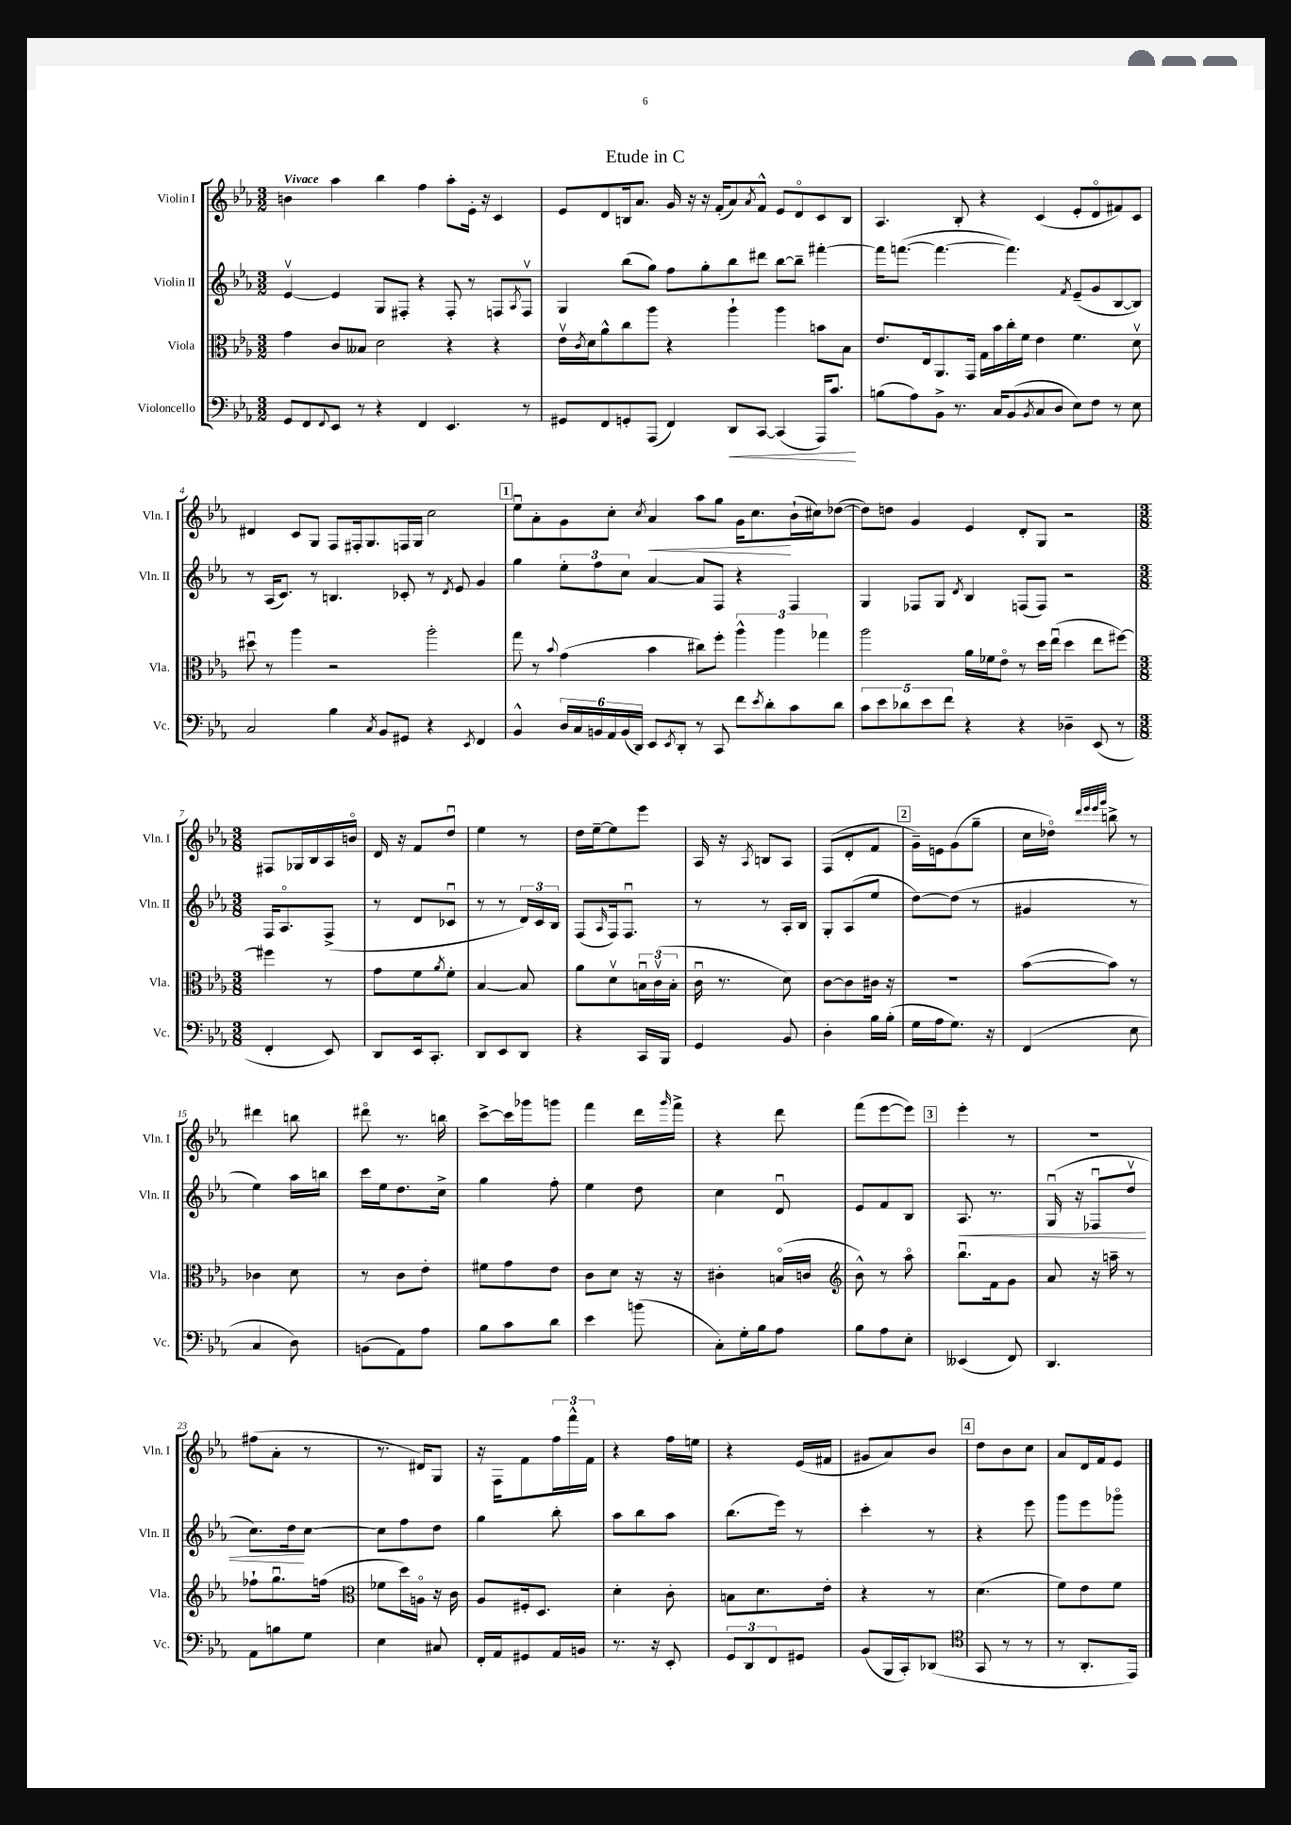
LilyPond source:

\header { title = "Etude in C" }
<<
\new StaffGroup <<
\new Staff = "s0" \with { instrumentName = "Violin I" shortInstrumentName = "Vln. I" } {
    \clef treble \key ees \major \numericTimeSignature \time 3/2 \tempo "Vivace"
    b'4 aes''4 bes''4 f''4 aes''8-. ees'16-. r16 c'4 |
    ees'8 d'8 b16 aes'8. g'16 r16 r16 f'16-.( aes'8) \acciaccatura { aes'8 } f'8-^ ees'8 d'8\flageolet c'8 b8 |
    aes4. bes8-. r4 c'4( ees'8-. d'8\flageolet fis'8) c'8 |
    dis'4 c'8 g8 f8 fis16-. g8. f16 g16 c''2 |
    \mark \markup { \box "1" } ees''8\downbow aes'8-. g'8 c''8-. \acciaccatura { c''8 } aes'4\< aes''8 g''8 g'16 c''8.\! bes'16-!( cis''16) des''8~( |
    des''8) d''8 g'4 ees'4 d'8-. g8 r2 |
    \numericTimeSignature \time 3/8 fis8 ges16 bes16 aes16 b'16\flageolet |
    d'16 r16 f'8 d''8\downbow |
    ees''4 r8 |
    d''16 ees''16~-- ees''8 ees'''8 |
    aes16 r16 \acciaccatura { aes8 } b8 aes8 |
    f8( d'8-. f'8 |
    \mark \markup { \box "2" } g'16--) e'16 g'8( g''8-- |
    c''16 des''16\flageolet) \grace { d'''32 ees'''32 ees'''32 g'''32 } b''8-> r8 |
    dis'''4 b''8 |
    dis'''8\flageolet r8. b''16 |
    c'''8~-> c'''16 ges'''16 g'''8 |
    f'''4 d'''16 \grace { g'''16 } f'''16-> |
    r4 d'''8 |
    f'''8( ees'''8~ ees'''8) |
    \mark \markup { \box "3" } ees'''4-. r8 |
    r4. |
    fis''8( aes'8-. r8 |
    r8. dis'16) g8 |
    r16 f16 f'8 \tuplet 3/2 { f''16 f'''16-^ f'16 } |
    r4 f''16 e''16 |
    r4 ees'16( fis'16 |
    gis'8 aes'8) bes'8 |
    \mark \markup { \box "4" } d''8 bes'8 c''8 |
    aes'8 d'16 f'16 ees'8 \bar "|." |
}
\new Staff = "s1" \with { instrumentName = "Violin II" shortInstrumentName = "Vln. II" } {
    \clef treble \key ees \major \numericTimeSignature \time 3/2
    ees'4~\upbow ees'4 g8 fis8-. r4 fis8-. r8 f8 \acciaccatura { aes8 } f8\upbow |
    g4 bes''8( g''8) f''8 g''8-. bes''8 dis'''8 bes''8~ bes''8-- fis'''4~-. |
    fis'''16 f'''8.~( f'''4.~ f'''4.) \acciaccatura { f'8 } ees'8--( g'8 bes8~ bes8) |
    r8 aes16( c'8.) r8 b4. ces'8-. r8 \acciaccatura { d'8 } ees'8 g'4 |
    \mark \markup { \box "1" } g''4 \tuplet 3/2 { ees''8-. f''8 c''8 } aes'4~ aes'8 f8 r4 f4 |
    g4 fes8 g8 \acciaccatura { d'8 } bes4 f8( f8) r2 |
    \numericTimeSignature \time 3/8 f16 aes8.\flageolet f8->( |
    r8 d'8 ces'8\downbow |
    r8 r8 \tuplet 3/2 { d'16) c'16 bes16 } |
    f8( \grace { aes16 } f16) f8.\downbow |
    r8 r8 aes16-. bes16 |
    g8-. aes8( ees''8 |
    \mark \markup { \box "2" } d''8~) d''8( r8 |
    gis'4 r8 |
    ees''4) aes''16 b''16 |
    c'''16 ees''16 d''8. c''16-> |
    g''4 f''8-. |
    ees''4 d''8 |
    c''4 d'8\downbow |
    ees'8 f'8 bes8 |
    \mark \markup { \box "3" } aes8.\< r8. |
    g16\downbow( r16 fes8\downbow d''8\upbow |
    c''8.) d''16\! c''8~ |
    c''8 f''8 d''8 |
    g''4 bes''8-. |
    aes''8 bes''8 aes''8 |
    bes''8.( ees'''16) r8 |
    c'''4-. r8 |
    \mark \markup { \box "4" } r4 ees'''8 |
    g'''8 ees'''8 ges'''8\flageolet \bar "|." |
}
\new Staff = "s2" \with { instrumentName = "Viola" shortInstrumentName = "Vla." } {
    \clef alto \key ees \major \numericTimeSignature \time 3/2
    g'4 c'8 beses8 d'2 r4 r4 |
    ees'16\upbow \acciaccatura { c'8 } d'16 aes'8-^ c''8 aes''8 r4 aes''4-! aes''4 b'8 bes8 |
    ees'8. ees16 aes,8. g,16 g16 bes'16 c''16-. f'16 ees'4 f'4. d'8\upbow |
    dis''8\downbow r8 aes''4 r2 aes''2-. |
    \mark \markup { \box "1" } g''8 r8 \appoggiatura { bes'8 } g'4( bes'4 cis''8) f''8-. \tuplet 3/2 { aes''4-^ aes''4 ges''4 } |
    aes''2 aes'16 fes'16 ees'8\flageolet r8 d''16 ees''16\downbow( d''4 ees''8 fis''8~) |
    \numericTimeSignature \time 3/8 fis''4 r8 |
    g'8 f'8 \acciaccatura { aes'8 } f'8-. |
    bes4~ bes8 |
    aes'8 d'8\upbow \tuplet 3/2 { b16\downbow c'16\upbow( b16-. } |
    c'16\downbow r8. d'8) |
    c'8~ c'8 cis'16 r16 |
    \mark \markup { \box "2" } R4. |
    bes'8~( bes'8) r8 |
    ces'4 d'8 |
    r8 c'8 ees'8-. |
    fis'8 g'8 ees'8 |
    c'8 d'8 r16 r16 |
    cis'4-. b16\flageolet( c'16 |
    \clef treble bes'8-^) r8 aes''8\flageolet |
    \mark \markup { \box "3" } bes''8.\downbow f'16 g'8 |
    aes'8 r16 a''16-- r8 |
    fes''8-! g''8.\downbow f''16( |
    \clef alto fes'8 d''16) a16\flageolet r16 c'16 |
    aes8 fis16-. d8. |
    d'4-. c'8-. |
    b8 d'8. ees'16-. |
    r4 r8 |
    \mark \markup { \box "4" } d'4.( |
    f'8) ees'8 f'8 \bar "|." |
}
\new Staff = "s3" \with { instrumentName = "Violoncello" shortInstrumentName = "Vc." } {
    \clef bass \key ees \major \numericTimeSignature \time 3/2
    g,8 f,8 \appoggiatura { f,8 } ees,8 r8 r4 f,4 ees,4. r8 |
    gis,8 f,8 g,8-. aes,,8( f,4) d,8\< c,8~ c,4( aes,,16) c'8.\! |
    b8( aes8) bes,8-> r8. c16 bes,8( \acciaccatura { bes,8 } c8 d8 ees8) f8 r8 ees8 |
    c2 bes4 \acciaccatura { c8 } bes,8 gis,8 r4 \acciaccatura { ees,8 } f,4 |
    \mark \markup { \box "1" } bes,4-^ \tuplet 6/4 { d16 c16 b,16 aes,16 b,16( d,16) } ees,8 \acciaccatura { ees,8 } d,8-. r8 c,8 f'8 \acciaccatura { ees'8 } d'8-. c'8 d'8 |
    \tuplet 5/4 { c'8 ees'8 des'8 ees'8 f'8 } r4 r4 des4-- ees,8( r8 |
    \numericTimeSignature \time 3/8 f,4-. ees,8) |
    d,8 ees,16 c,8.-. |
    d,8 ees,8 d,8 |
    r4 c,16 bes,,16 |
    g,4 bes,8 |
    d4-. bes16 bes16-.( |
    \mark \markup { \box "2" } g16 aes16 g8.) r16 |
    f,4( ees8 |
    c4 d8) |
    b,8( aes,8) aes8 |
    bes8 c'8 d'8 |
    ees'4 b'8( |
    c8-.) g16-. bes16 aes8 |
    bes8 aes8 ees8-. |
    \mark \markup { \box "3" } eeses,4( f,8) |
    d,4. |
    aes,8 b8 g8 |
    ees4 cis8 |
    f,16-. aes,16 gis,8 aes,16 b,16 |
    r8. r16 ees,8-. |
    \tuplet 3/2 { g,8 d,8 f,8 } gis,8 |
    bes,8( bes,,16 c,16-.) des,8( |
    \mark \markup { \box "4" } \clef tenor g,8 r8 r8 |
    r8 aes,8.-. ees,16) \bar "|." |
}
>>
>>
